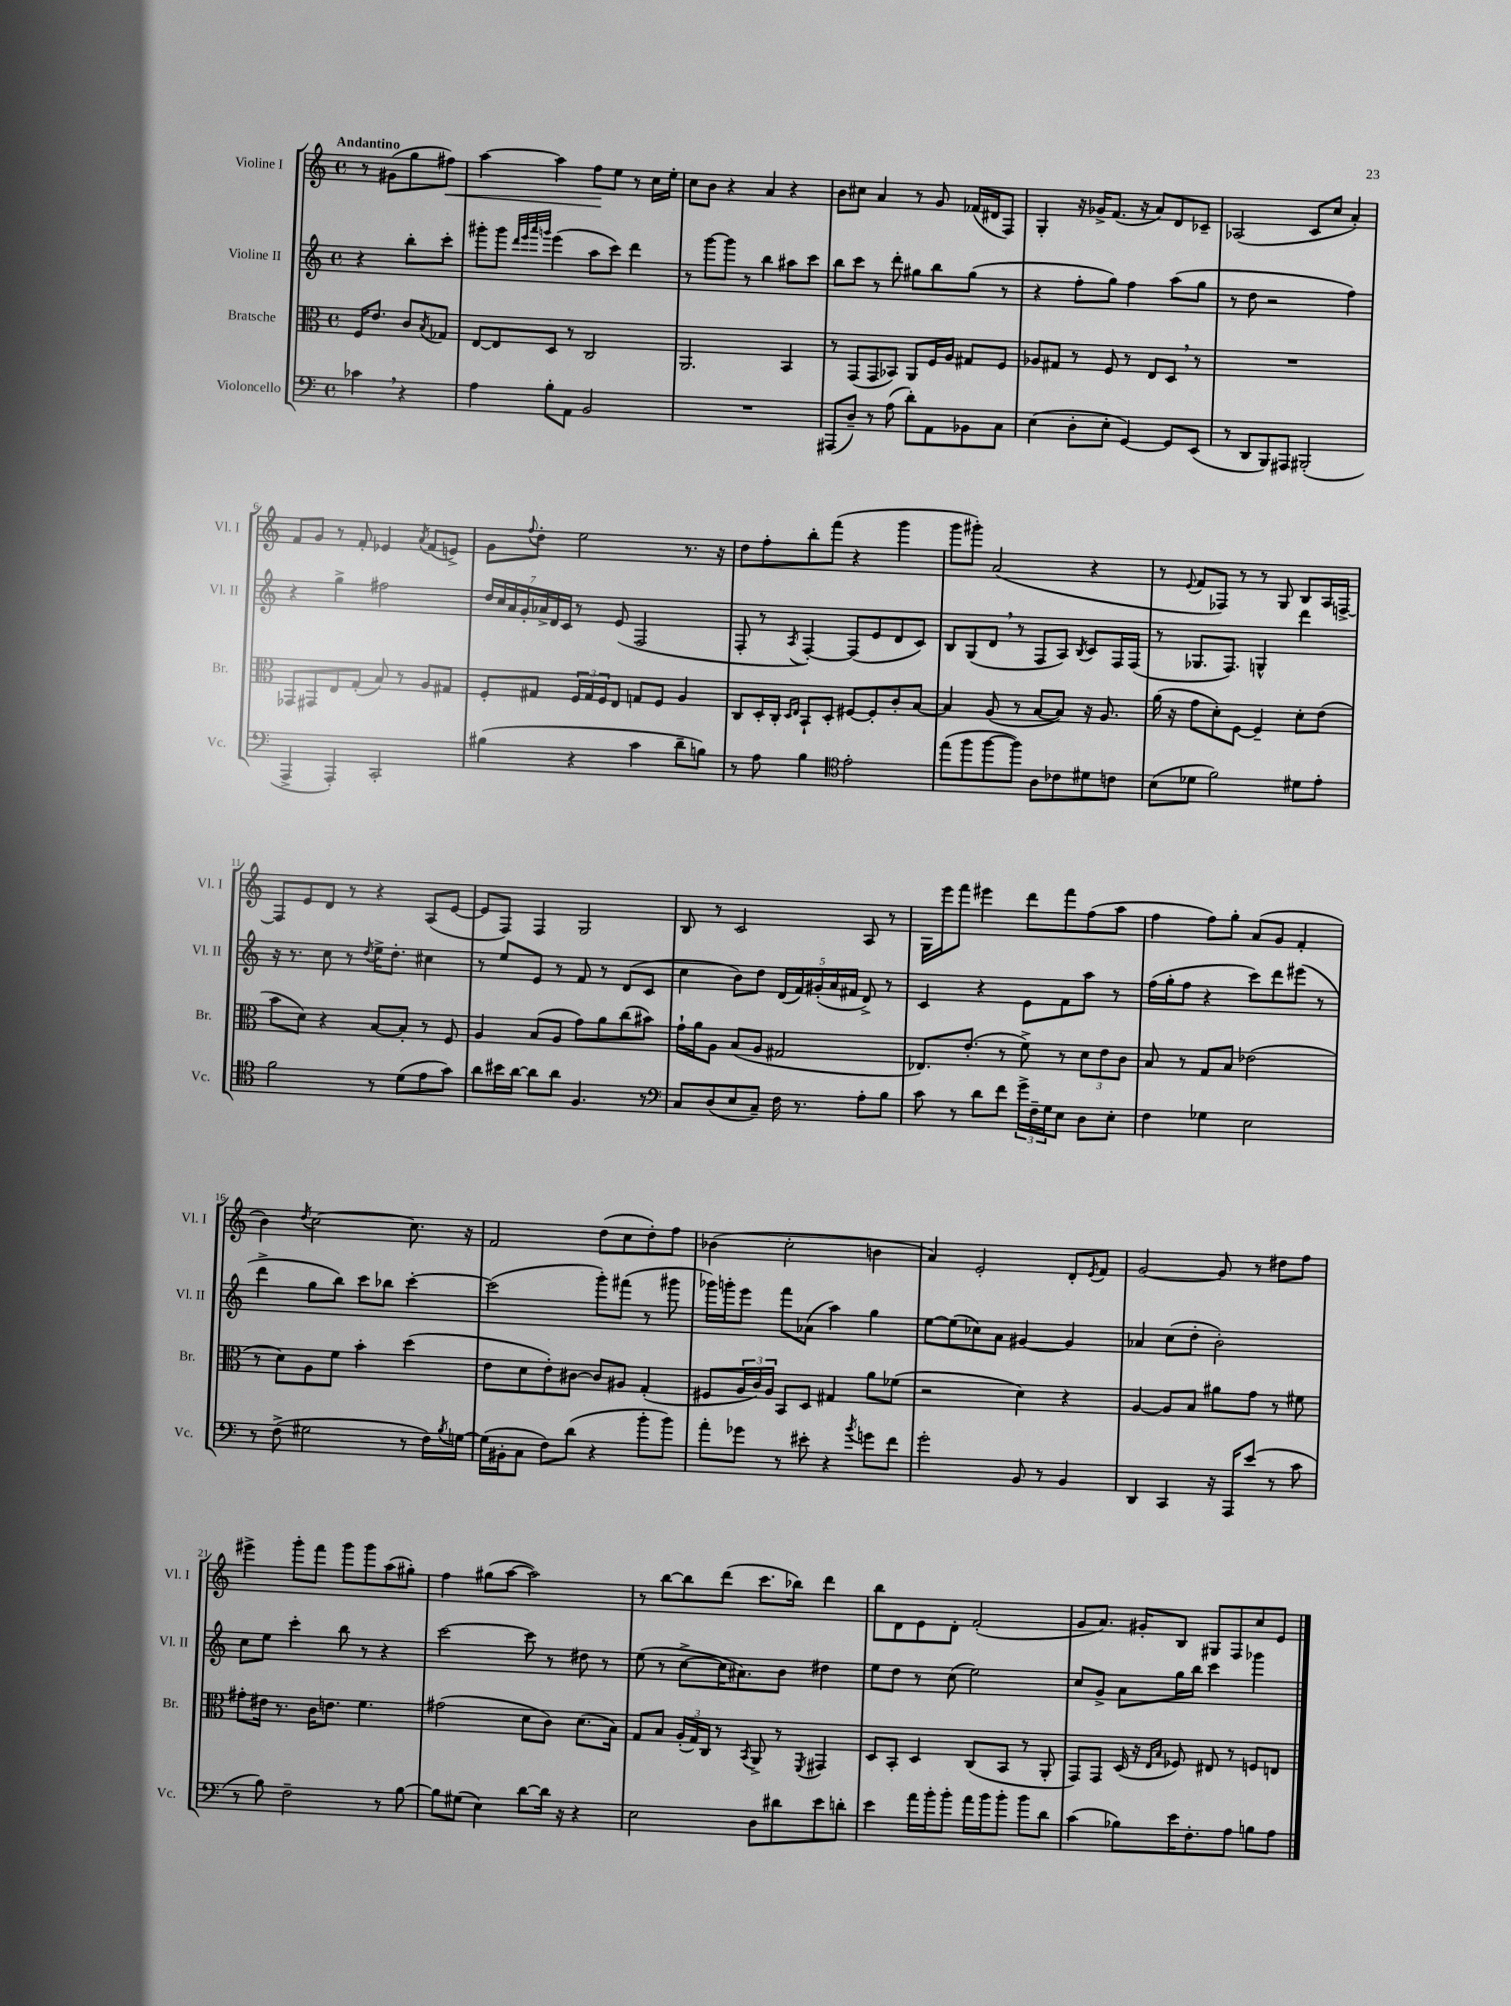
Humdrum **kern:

**kern	**kern	**kern	**kern
*staff4	*staff3	*staff2	*staff1
*clefF4	*clefC3	*clefG2	*clefG2
*k[]	*k[]	*k[]	*k[]
*M4/4	*M4/4	*M4/4	*M4/4
*met(c)	*met(c)	*met(c)	*met(c)
4c-\	16F/LK	4r	8r
.	8.e/J	.	.
.	.	.	(8g#\L
4r	8c/L	8bb'\L	8gg\
.	8qB/	.	.
.	8G-/J	8ccc'\J	8ff#\J)
=	=	=	=
4A\	[8E/L	8ggg#'\L	[4aa\
.	8E/]	8ggg#\J	.
.	.	32qqddd/LLL	.
.	.	32qqeee/	.
.	.	32qqaaa/	.
.	.	32qqggg/JJJ	.
8B'\L	8D/J	(4eee\	4aa\]
8AA\J	8r	.	.
2BB/	2C/	8aa\L	8ff\L
.	.	8ccc\J)	8ee\J
.	.	4ddd\	8r
.	.	.	16cc\LL
.	.	.	16ee'\JJ
=	=	=	=
1r	2.AA/	8r	8cc\L
.	.	[8ggg\L	8b\J
.	.	8ggg\]J	4r
.	.	8r	.
.	.	4bb\	4a/
.	4BB/	8aa#\L	4r
.	.	8ccc\J	.
=	=	=	=
(8AAA#/L	8r	8bb\L	8b\L
8D~/J)	(8GG/L	8ccc\J	8cc#\J
8r	8GG/	8r	4a/
(8A\	8BB-/J)	8ddd'\	.
8d'\L)	8AA/L	8gg#\L	8r
8AA\	16F/L	8bb\	8g/
.	16A/JJ	.	.
8BB-\	8G#/L	(8gg#\J	(16f-/LL
.	.	.	16d#/J
8C\J	8F/J	8r	8F/J)
=	=	=	=
(4E\	8A-/L	4r	4G'/
.	8G#/J	.	.
8D'\L	8r	8ff'\L	16r
.	.	.	16g-^/LK
8E'\J	8F/	8gg\J)	(8.f/J
[4GG/)	8r	4ff\	.
.	.	.	16r
.	8E/L	.	8a/L)
8GG/]L	8D/J	(8aa\L	8d/
(8EE/J	8r	8gg\J	8c-~/J
=	=	=	=
8r	1r	8r	(2A-/
8DD/L	.	8dd\	.
8BBB/)	.	2r	.
8AAA#/J	.	.	.
(2BBB#'/	.	.	8c/L
.	.	.	8cc/J
.	.	4ff\)	4a'/)
=	=	=	=
4AAA^/	8GG-/L	4r	8f/L
.	8GG#/	.	8g/J
4AAA'/)	8E/	4gg^\	8r
.	(8G'/J	.	8f'/
2CC'/	8B/)	2ff#\	4e-/
.	8r	.	.
.	.	.	8qa/
.	8A/L	.	(8f/L
.	8G#/J	.	8e^/J)
=	=	=	=
(4B#\	8F'/L	28dd/LL	8g\L
.	.	28cc/	.
.	.	28a/	.
.	.	28g'/	.
.	.	.	8qqff/
.	8G#/J	.	8dd'\J
.	.	28a-^/	.
.	.	28d/	.
.	.	28c/JJ	.
4r	24F/LL	8r	2ee\
.	24G#/	.	.
.	24F/J	.	.
.	8E/J	(8e/	.
4c\	8G/L	2F/	.
.	8F/J	.	.
8d~\L	4A/	.	8.r
8B\J)	.	.	.
.	.	.	16r
=	=	=	=
8r	8C/L	8F'/	8dd\L
8A\	16D'/L	8r	8ff'\
.	16C'/JJ	.	.
.	16qqD/LL	.	.
.	16qqE/JJ	8qA/	.
4B\	8BB`/L	[4F'/)	8bb'\
.	8D'/J	.	(8fff\J
*clefC4	*	*	*
2e'\	[8F#/L	(8F/]L	4r
.	8F#'/]	8e/	.
.	8c'/	8d/	4ggg\
.	[8B/J	8c/J)	.
=	=	=	=
(8ee\L	4B/]	8B/L	8ggg\L
8ff\	.	(8G/	8ggg#'\J)
[8ff\	(8A/	8d/J	(2a/
8ff\]J)	8r	8r	.
8A\L	[8B/L	8F/L	.
8c-\	8B/]J)	8A/J)	.
.	.	8qB/	.
8d#\	16r	8c/L	4r
.	8.A/	.	.
8c\J	.	16F/L	.
.	.	(16F/JJ	.
=	=	=	=
(8B\L	(16a\	8r	8r
.	16r	.	.
.	.	.	8qqe/
8d-\J	8g\L	8.G-/L	8f/L
2f\)	8d'\)	.	8F-/J)
.	.	8.F/J)	.
.	[8F\J	.	8r
.	4F~/]	4G^^/	8r
.	.	.	8G/
8d#\L	8d'\L	4ddd\	8B/L
8e'\J	(8e\J	.	16A/L
.	.	.	[16F^/JJ
=	=	=	=
2f\	8b\L	16r	8F/]L
.	.	8.r	.
.	8d\J)	.	8e/
.	4r	8cc\	8d/J
.	.	8r	8r
.	.	8qdd/	.
8r	[8B/L	16ee^\LK	4r
.	.	8.dd'\J	.
(8d\L	8B'/]J	.	.
8e\	8r	4cc#\	(8A/L
8g\J)	8F/	.	[8e/J
=	=	=	=
8a\L	4A/	8r	8e/]L
16b#\L	.	8ee/L	8F/J)
[16a\JJ	.	.	.
8a\]L	(8B/L	8e/J	4F/
8a\J	8A/J	8r	.
4.F/	8g\L)	8f/	2G/
.	8a\	8r	.
.	(8cc\	(8d/L	.
8r	8b#\J)	8c/J	.
=	=	=	=
*clefF4	*	*	*
8C/L	16g`\LL	4cc\	8B/
.	16a\J	.	.
(8D/	8A\J	.	8r
8E/	(8B/L	8b\L)	2c/
8C~/J)	8A/J	8dd\J	.
16F\	2G#/	(20d/LL	.
.	.	20f/)	.
8.r	.	.	.
.	.	(20g#'/	.
.	.	20a/	.
.	.	20f#/JJ	.
8A'\L	.	8d^/)	8A/
8B\J	.	8r	8r
=	=	=	=
8c\	8.E-/L)	4c/	16G\LL
.	.	.	16eee\J
8r	.	.	8fff\J
.	(8.e'/J	.	.
8d\L	.	4r	4eee#\
8f\J	8r	.	.
24g^\LL	8f^\)	8e\L	8ddd\L
24F~\	.	.	.
24G\J	.	.	.
8E\J	8r	8f\	8fff\
8D\L	12d\L	8aa\J	(8ff\
.	12e\	.	.
8E'\J	.	8r	8aa\J
.	12c\J	.	.
=	=	=	=
4F\	8B/	(16ff\LL	4ff\
.	.	16gg'\J	.
.	8r	8ff\J	.
4G-\	8G/L	4r	8ff\L)
.	8B/J	.	8gg'\J
2E\	(2e-\	8ccc\L)	(8a/L
.	.	8ddd\	8g/J
.	.	(8eee#\J	4f'/
.	.	8r	.
=	=	=	=
8r	8r	4ddd^\	4b\)
(8F^\	8d\L)	.	.
.	.	.	8qdd/
2G#\	8A\	8gg\L	[2cc\
.	8f\J	8bb\J)	.
.	4b'\	8ccc\L	.
.	.	8bb-\J	.
8r	(4dd\	[4ccc'\	8.cc\]
16F\LL)	.	.	.
8qB/	.	.	.
[16G\JJ	.	.	16r
=	=	=	=
(16G\]LL	8e\L	(2ccc\]	2f/
16BB#'\J	.	.	.
8C\J	8d\	.	.
8F\L)	8e'\)	.	.
(8d\J	[8c#\J	.	.
4r	8c#/]L	8ggg'\L)	(8dd\L
.	8A#/J	(8fff#\J	8cc\
8b'\L	(4G'/	8r	8dd'\)
8b\J)	.	8ggg#\	8ff\J
=	=	=	=
8a'\L	8F#/L	16ggg-\LL)	(4b-\
.	.	16ggg'\J	.
8g-\J	24A/L	8eee\J	.
.	24c/)	.	.
.	24A/JJ	.	.
8r	8BB/L	8fff\L	2cc'\
8e#'\	8D/J	(8a-\J	.
4r	4G#/	4aa\)	.
8qb/	.	.	.
8g\L	8a\L	4gg\	4b\
8f\J	(8f-\J	.	.
=	=	=	=
2g'\	2r	[8ee\L	4a/)
.	.	(8ee\]	.
.	.	8cc-\)	2e'/
.	.	8a\J	.
8BB/	4d\)	[4g#/	.
8r	.	.	.
4BB/	4r	4g#/]	8d'/L
.	.	.	8qe/
.	.	.	8f/J
=	=	=	=
4DD/	[4A/	4a-/	[2g/
4CC/	8A/]L	(8cc\L	.
.	8B/J	8dd'\J	.
16r	8a#\L	2b'\)	8g/]
16AAA/LK	.	.	.
(8e/J	8g\J	.	8r
8r	8r	.	8dd#\L
8c\	8f#\	.	8ff\J
=	=	=	=
8r	8g#'\L	8cc\L	4eee#^\
8B\)	16e#\Jk	8ee\J	.
.	8.r	.	.
2F~\	.	4ccc'\	8ggg'\L
.	16c\LK	.	8fff\J
.	8.e\J	.	.
.	.	8bb\	8ggg\L
.	4.f\	8r	8ggg\
8r	.	4r	(8aa\
[8B\	.	.	8gg#'\J)
=	=	=	=
8B\]L	(2g#\	[2ccc\	4ff\
(8G#\J	.	.	.
4E\)	.	.	(8gg#\L
.	.	.	[8aa\J
[8d\L	8d\L	8ccc\]	2aa\])
16d\]Jk	8c\J)	8r	.
16r	.	.	.
4r	(8.d\L	8dd#\	.
.	.	8r	.
.	16B\Jk)	.	.
=	=	=	=
2E\	8G/L	(8ee\	8r
.	8B/J	8r	[8bb\L
.	(24A'/LL	[8cc^\L	8bb\]
.	24G/)	.	.
.	24C/JJ	.	.
.	8r	16cc\]K	(8ddd\J
.	.	8.a#\)	.
.	8qBB/	.	.
8D\L	8AA^/	.	8.ccc\L
8d#\	8r	8b\J	.
.	.	.	16bb-\Jk)
.	8qFF/	.	.
8e\	4GG#/	4dd#\	4ddd\
8d'\J	.	.	.
=	=	=	=
4e\	8D/L	8ee\L	8bb\L
.	8BB'/J	8dd\J	8d\
16a\LL	4D/	8r	8e\
16b'\J	.	.	.
8b'\J	.	(8cc\	8d'\J
16a\LL	(8C/L	2ee\)	(2f'/
16b\J	.	.	.
8b'\J	8BB/J	.	.
8b\L	8r	.	.
8d\J	8AA'/	.	.
=	=	=	=
(4c\	8GG/L)	8cc/L	8g/L
.	8GG/J	8g^/J	8.a/J)
8B-\L)	(16D/	8a\L	.
.	16r	.	16g#'/LK
.	16qqE/LL	.	.
.	16qqB/JJ	.	.
16e\K	8F-/)	16gg\L	8B/J
8.F'\	.	16bb\JJ	.
.	8E#/	4ccc\	8G#/L
8A\J	8r	.	8F/
8B\L	8F/L	4ggg-\	8cc/
8A\J	8E/J	.	8e/J
==	==	==	==
*-	*-	*-	*-
